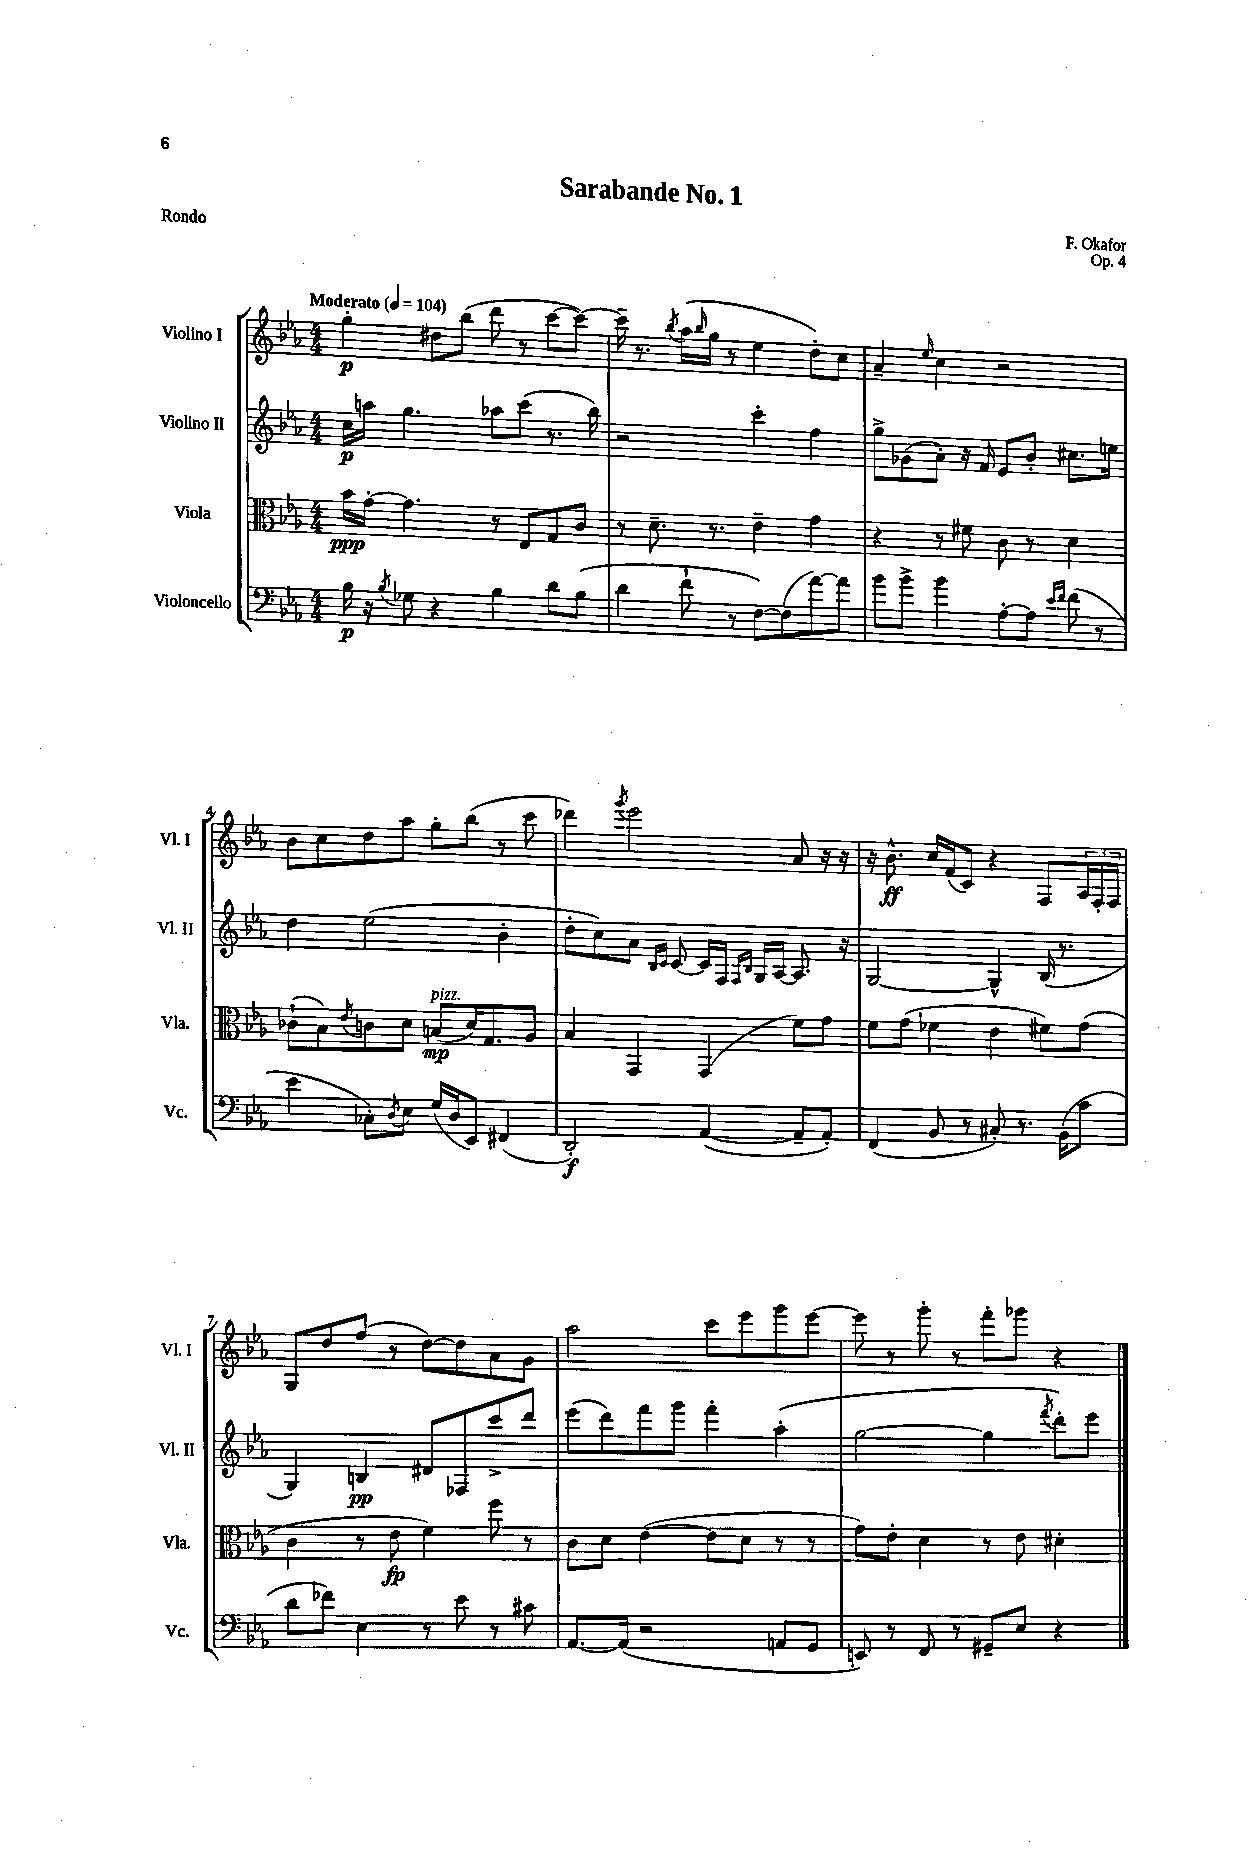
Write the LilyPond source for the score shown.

\header { title = "Sarabande No. 1" composer = "F. Okafor" opus = "Op. 4" piece = "Rondo" }
<<
\new StaffGroup <<
\new Staff = "s0" \with { instrumentName = "Violino I" shortInstrumentName = "Vl. I" } {
    \clef treble \key ees \major \numericTimeSignature \time 4/4 \tempo "Moderato" 4 = 104
    g''4-.\p dis''8 bes''8( d'''8 r8 c'''8~ c'''8~) |
    c'''16-- r8. \acciaccatura { bes''8 } aes''16( \grace { bes''16 } g''16 r8 ees''4 d''8-.) c''8 |
    aes'4-- \grace { ees''16 } c''4 r2 |
    bes'8 c''8 d''8 aes''8 g''8-. bes''8( r8 c'''8 |
    des'''4) \acciaccatura { g'''8 } ees'''2 aes'8 r16 r16 |
    r16 bes'8.-^\ff c''16 f'16( c'8) r4 f8 \tuplet 3/2 { aes16 f16-. f16 } |
    g8 d''8 f''8( r8 d''8~) d''8 aes'8 g'8 |
    aes''2 c'''8 ees'''8 g'''8 ees'''8~ |
    ees'''8 r8 g'''8-. r8 f'''8-. ges'''8 r4 \bar "|." |
}
\new Staff = "s1" \with { instrumentName = "Violino II" shortInstrumentName = "Vl. II" } {
    \clef treble \key ees \major \numericTimeSignature \time 4/4
    c''16\p a''16 g''4. aes''8 c'''8( r8. bes''16) |
    r2 c'''4-. f''4 |
    g''8-> ges'8( aes'8-.) r16 f'16 ees'8 bes'8-. cis''8. e''16 |
    d''4 ees''2( bes'4-. |
    d''8-. c''8) aes'8 \grace { bes16 c'16 } c'8~ c'16 f16 \grace { f16 bes16 } g16 aes16~ aes8. r16 |
    g2~ g4-^ bes16( r8. |
    g4) b4\pp dis'8 fes8 c'''8-> d'''8 |
    ees'''8( d'''8) f'''8 g'''8 f'''4-. aes''4-.( |
    g''2~ g''4 \acciaccatura { f'''8 } d'''8-.) ees'''8 \bar "|." |
}
\new Staff = "s2" \with { instrumentName = "Viola" shortInstrumentName = "Vla." } {
    \clef alto \key ees \major \numericTimeSignature \time 4/4
    bes'16\ppp g'16~-. g'4. r8 ees8 g8 c'8 |
    r8 d'8.-- r8. ees'4-- g'4 |
    r4 r8 fis'8 c'8 r8 d'4 |
    ces'8-!( bes8) \acciaccatura { ees'8 } c'8 d'8 b8\mp^\markup { \italic "pizz." }( d'16) g8. aes8 |
    bes4 g,4 g,4( f'8) g'8 |
    f'8 g'8( fes'4 ees'4 fis'8) g'8( |
    c'4 r8 ees'8\fp f'4) f''8 r8 |
    c'8 d'8 ees'4~( ees'8 d'8 r8 r8 |
    g'8) ees'8-. d'4 r8 ees'8 dis'4-. \bar "|." |
}
\new Staff = "s3" \with { instrumentName = "Violoncello" shortInstrumentName = "Vc." } {
    \clef bass \key ees \major \numericTimeSignature \time 4/4
    bes16\p r16 \acciaccatura { bes8 } ges8 r4 bes4 d'8 bes8( |
    d'4 f'8-! r8 f8~) f8( aes'8~) aes'8 |
    bes'8 bes'8-> bes'4 aes8~-. aes8 \grace { ees'16 f'16 } f'8( r8 |
    ees'4 ces8-.) \acciaccatura { d8 } ees8 g16( d16 ees,8) fis,4( |
    d,2-.\f) aes,4~( aes,8-- aes,8-.) |
    f,4( bes,8 r8 cis8-.) r8. bes,16( c'8 |
    d'8 fes'8) ees4 r8 ees'8 r8 cis'8 |
    aes,8.~ aes,16( r2 a,8 g,8 |
    e,8) r8 f,8 r8 gis,8-- ees8 r4 \bar "|." |
}
>>
>>
